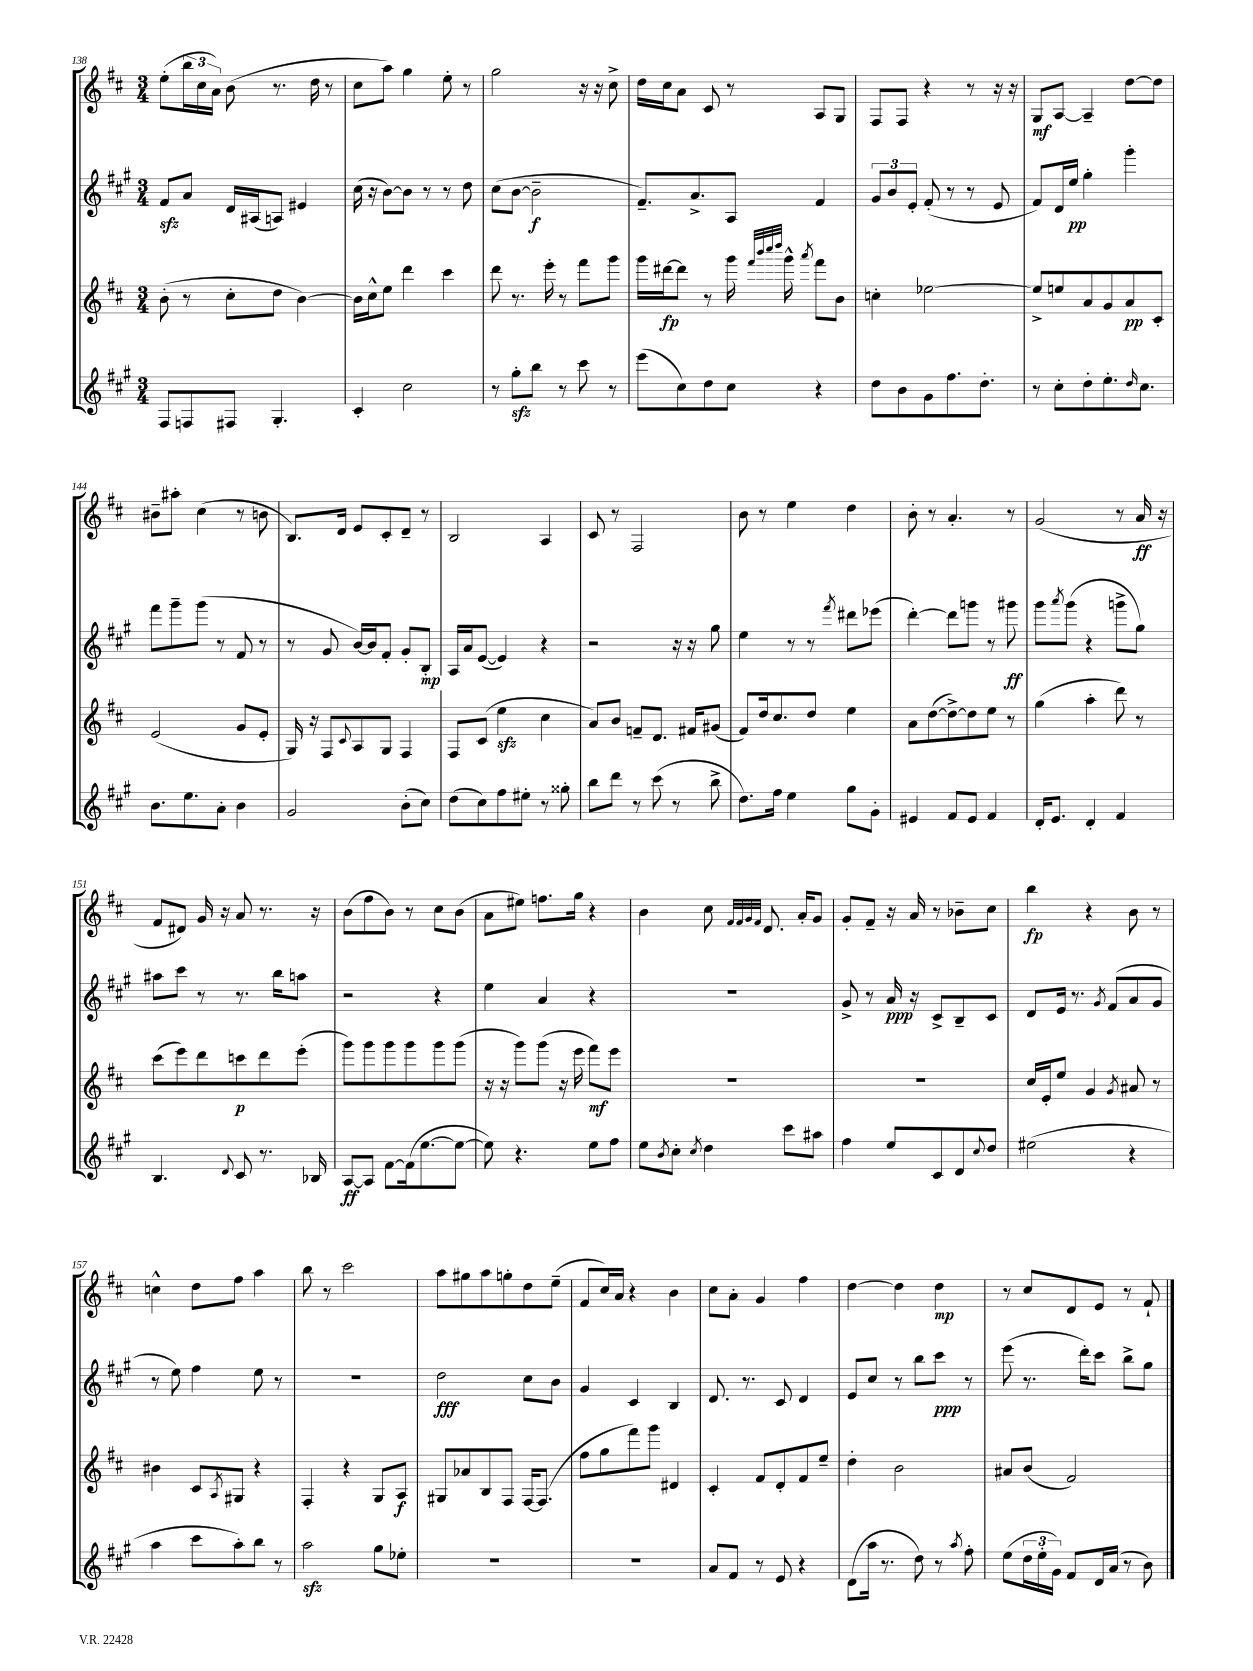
<<
\new StaffGroup <<
\new Staff = "s0" {
    \clef treble \key d \major \numericTimeSignature \time 3/4
    e''8-.( \tuplet 3/2 { b''16 cis''16 a'16) } b'8( r8. d''16 r8 |
    cis''8 a''8) g''4 e''8-. r8 |
    g''2 r16 r16 cis''8-> |
    d''16 cis''16 a'8 cis'8 r8 a8 g8 |
    fis8 fis8 r4 r8 r16 r16 |
    g8\mf a8~ a4-- d''8~ d''8 |
    bis'8-- ais''8-. cis''4( r8 b'8 |
    b8.) d'16 e'8 cis'8-. d'8-- r8 |
    b2 a4 |
    cis'8 r8 fis2 |
    b'8 r8 e''4 d''4 |
    b'8-. r8 a'4.-. r8 |
    g'2( r8 a'16\ff r16 |
    fis'8 dis'8) g'16 r16 a'8 r8. r16 |
    b'8( fis''8 b'8) r8 cis''8 b'8( |
    a'8 eis''8) f''8. g''16 r4 |
    b'4 cis''8 \grace { fis'32 fis'32 g'32 fis'32 } d'8. a'16-. g'8 |
    g'8-. fis'8-- r16 a'16 r8 bes'8-- cis''8 |
    b''4\fp r4 b'8 r8 |
    c''4-^ d''8 fis''8 a''4 |
    b''8 r8 cis'''2 |
    a''8 gis''8 a''8 g''8-. d''8 e''8--( |
    fis'8 cis''16) a'16 r4 b'4 |
    cis''8 a'8-. g'4 fis''4 |
    d''4~ d''4 d''4\mp |
    r8 cis''8 d'8 e'8 r8 fis'8-! \bar "|." |
}
\new Staff = "s1" {
    \clef treble \key a \major \numericTimeSignature \time 3/4
    fis'8\sfz a'8 d'16 ais16( a8) eis'4 |
    cis''16( r16 b'8~) b'8 r8 r8 d''8 |
    cis''8( b'8~ b'2--\f |
    fis'8.--) a'8.-> a8 fis'4 |
    \tuplet 3/2 { gis'8 b'8 e'8-. } fis'8-.( r8 r8 e'8 |
    fis'8) d'16 e''16\pp gis''4-. gis'''4-. |
    fis'''8 gis'''8-- gis'''8( r8 fis'8 r8 |
    r8 gis'8 b'16~) b'16 fis'8-. gis'8-. b8-.\mp |
    a16 a'16 e'8~( e'4) r4 |
    r2 r16 r16 gis''8 |
    e''4 r8 r8 \acciaccatura { fis'''8 } dis'''8 ees'''8( |
    d'''4~-.) d'''8 g'''8 r8 gis'''8\ff |
    gis'''8 \acciaccatura { a'''8 } gis'''8( r4 g'''8-> gis''8) |
    ais''8 cis'''8 r8 r8. b''16 a''8 |
    r2 r4 |
    e''4 a'4 r4 |
    R2. |
    gis'8-> r8 a'16\ppp r16 cis'8-> b8-- cis'8 |
    d'8 e'16 r8. \acciaccatura { gis'8 } fis'8( a'8 gis'8 |
    r8 e''8) fis''4 e''8 r8 |
    R2. |
    d''2\fff cis''8 b'8 |
    gis'4 cis'4 b4 |
    d'8. r8. cis'8 d'4 |
    e'8 cis''8 r8 b''8 cis'''8\ppp r8 |
    e'''8( r8. d'''16-.) cis'''8 b''8-> gis''8 \bar "|." |
}
\new Staff = "s2" {
    \clef treble \key d \major \numericTimeSignature \time 3/4
    b'8-.( r8 cis''8-. d''8 b'4~) |
    b'16 cis''16-^ e''8 d'''4 cis'''4 |
    d'''8 r8. e'''16-. r8 fis'''8 g'''8 |
    g'''16 dis'''16~\fp dis'''8 r8 g'''16 \grace { fis'''32 b'''32 cis''''32 d''''32 } g'''16-^ \acciaccatura { a'''8 } fis'''8 b'8 |
    c''4-. ees''2~ |
    ees''8-> e''8 a'8 g'8 a'8\pp cis'8-. |
    e'2( g'8 e'8-. |
    g16) r16 fis8 \appoggiatura { cis'8 } a8 g8 fis4 |
    fis8 cis'8( e''4\sfz cis''4 |
    a'8) b'8 f'8-- d'8. fis'16 gis'8( |
    fis'8) d''16 cis''8. d''8 e''4 |
    a'8 d''8~( d''8~->) d''8 e''8 r8 |
    g''4( a''4-. d'''8) r8 |
    cis'''8( e'''8) d'''8 c'''8\p d'''8 e'''8-.( |
    g'''8) g'''8 g'''8 g'''8 g'''8 g'''8( |
    r16 r16 g'''8) g'''8( r16 e'''16 fis'''8\mf) e'''8 |
    R2. |
    R2. |
    cis''16 e'16-. e''8 g'4 \acciaccatura { g'8 } ais'8 r8 |
    bis'4 cis'8 \acciaccatura { a8 } gis8 r4 |
    fis4-. r4 g8 a8\f |
    gis8 aes'8 b8 fis8 fis16~ fis8.( |
    fis''8 g''8 fis'''8) g'''8 dis'4 |
    cis'4-. fis'8 d'8-. fis'8 e''8-- |
    d''4-. b'2 |
    ais'8 b'8( fis'2) \bar "|." |
}
\new Staff = "s3" {
    \clef treble \key a \major \numericTimeSignature \time 3/4
    fis8 f8 fis8 gis4.-. |
    cis'4-. cis''2 |
    r8 gis''8-.\sfz b''8 r8 cis'''8 r8 |
    e'''8( cis''8) d''8 cis''8 r4 |
    d''8 b'8 gis'8 fis''8. d''8.-. |
    r8 cis''8-. d''8-. e''8.-. \grace { d''16 } cis''8. |
    b'8. e''8. a'8-. b'4 |
    gis'2 b'8-.( cis''8) |
    d''8( cis''8) fis''8 eis''8-. r8 gisis''8-. |
    b''8 d'''8 r8 cis'''8( r8 b''8-> |
    d''8.) fis''16 e''4 gis''8 gis'8-. |
    eis'4 fis'8 eis'8 fis'4 |
    d'16-. e'8. d'4-. fis'4 |
    b4. \appoggiatura { d'8 } cis'8 r8. bes16 |
    a8~\ff a8 fis'8~ fis'16( e''8.~ e''8~ |
    e''8) r4. e''8 fis''8 |
    e''8 \acciaccatura { b'8 } cis''8-. \acciaccatura { cis''8 } d''4 cis'''8 ais''8 |
    fis''4 e''8 cis'8 d'8 \appoggiatura { cis''8 } d''8 |
    eis''2( r4 |
    a''4 cis'''8 a''8-.) b''8 r8 |
    a''2\sfz gis''8 ees''8-. |
    R2. |
    R2. |
    a'8 fis'8 r8 e'8 r4 |
    d'8( a''16 r8. d''8) r8 \acciaccatura { a''8 } fis''8-. |
    e''8( \tuplet 3/2 { d''16 e''16-. gis'16) } fis'8 d'16 a'16( r8 b'8) \bar "|." |
}
>>
>>
\layout { \context { \Score currentBarNumber = #138 } }
